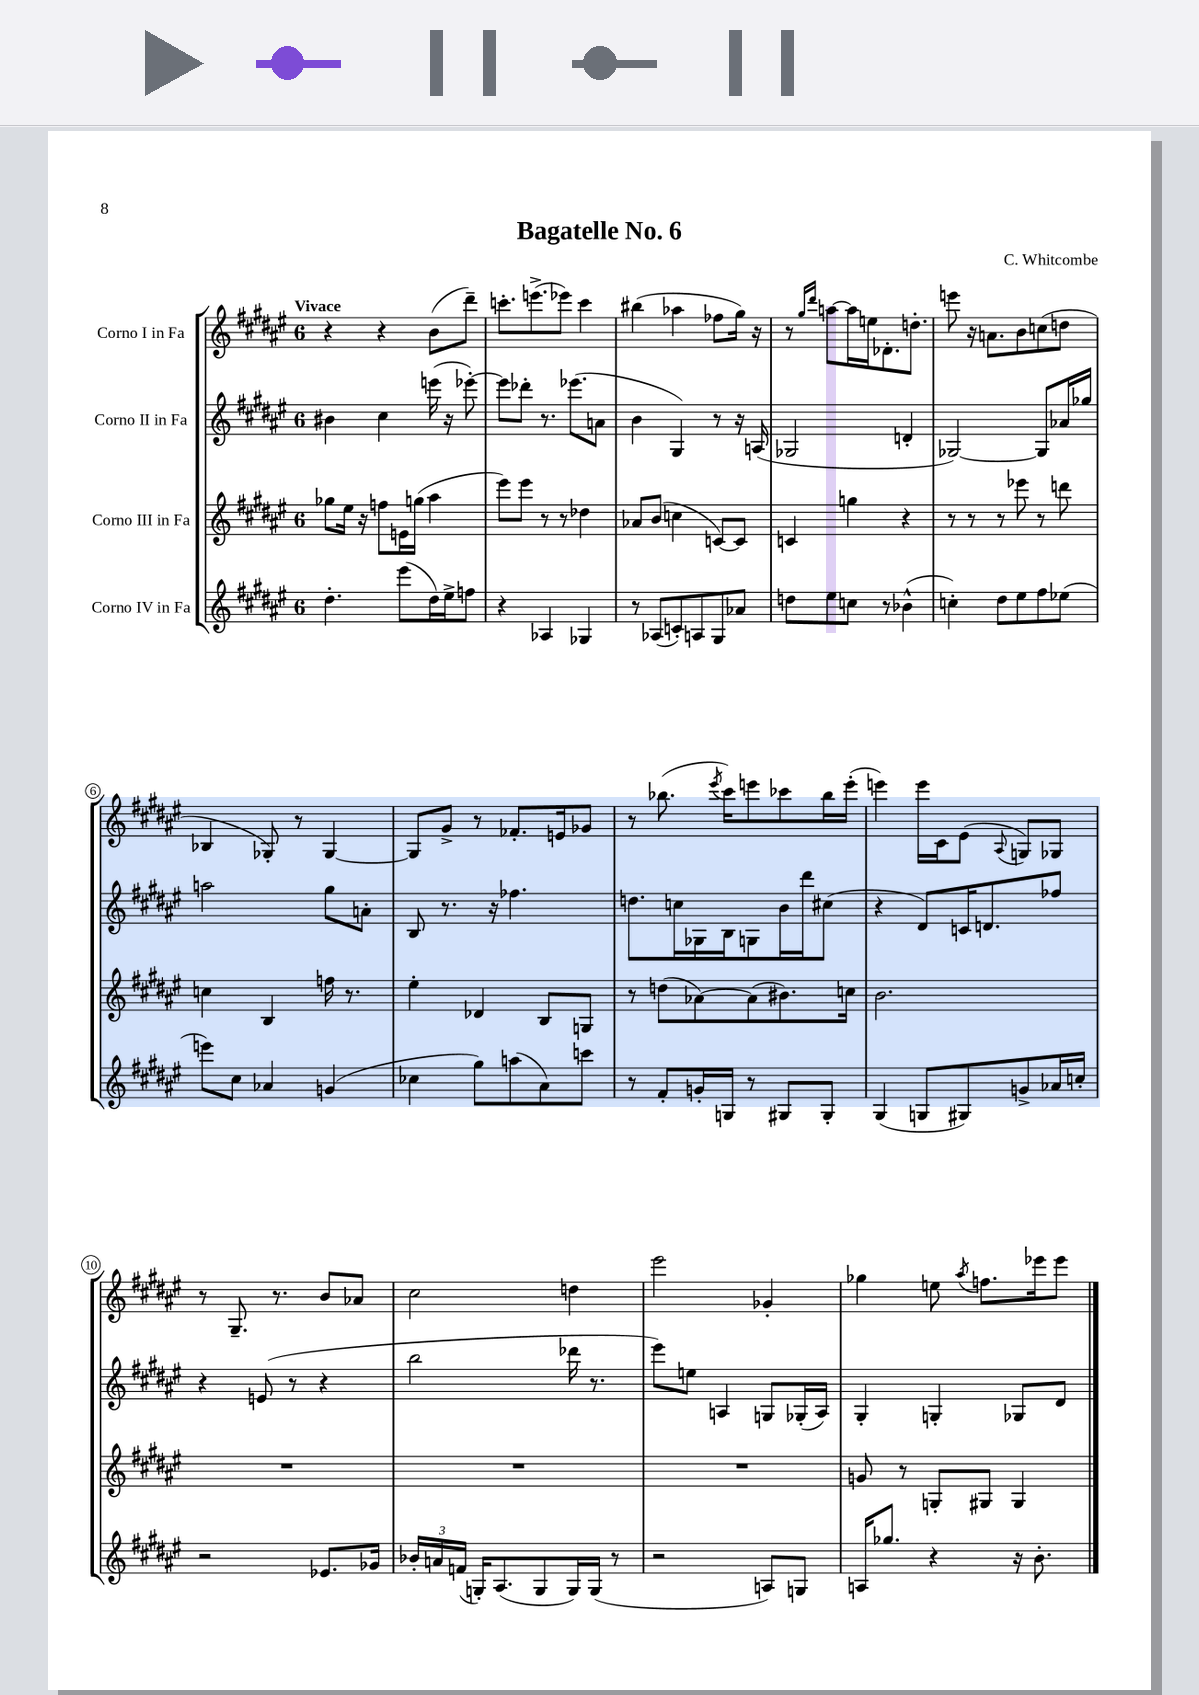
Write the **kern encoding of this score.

**kern	**kern	**kern	**kern
*part4	*part3	*part2	*part1
*staff4	*staff3	*staff2	*staff1
*I"Corno IV in Fa	*I"Corno III in Fa	*I"Corno II in Fa	*I"Corno I in Fa
*clefG2	*clefG2	*clefG2	*clefG2
*k[f#c#g#d#a#e#]	*k[f#c#g#d#a#e#]	*k[f#c#g#d#a#e#]	*k[f#c#g#d#a#e#]
*M6/8	*M6/8	*M6/8	*M6/8
=1	=1	=1	=1
!	!	!	!LO:TX:a:B:t=Vivace
4.dd#'\	8gg-X\L	4b#X\	4r
.	16ee#\Jk	.	.
.	16r	.	.
.	8ffn\L	4cc#\	4r
(8eee#\L	16en\L	.	.
.	(16ggn\JJ	.	.
16dd#\L)	4aa#\	(16eeen\	(8b\L
16ee#^\J	.	16r	.
8ffn\J	.	[8eee-X'\)	8ddd#~\J)
=2	=2	=2	=2
4r	8eee#\L)	8eee-\L]	8.cccn'\L
.	8eee#\J	8ddd-X'\J	.
.	.	.	(8.eeen^\
4A-X/	8r	8.r	.
.	8r	.	8eee-X\J)
.	.	(8.eee-X\L	.
4G-X/	4dd-X\	.	4ccc\
.	.	8an\J	.
=3	=3	=3	=3
8r	8a-X/L	4b\	(4bb#X\
(8A-X/L	(8b/J	.	.
8cn'/)	4ccn\	4G#/)	4aa-X\
8An/	.	.	.
8G#/	[8cn/L)	8r	8ff-X\L
8a-X/J	8c/J]	16r	16gg#\Jk)
.	.	(16An/	16r
=4	=4	=4	=4
8ddn\L	4cn/	2G-X/	8r
.	.	.	16qqgg#/LL
.	.	.	16qqddd#/JJ
8ee#\	.	.	[8aan\L
8ccn\J	4ggn\	.	16aa\L]
.	.	.	16een\J
8r	.	.	8.d-X'\
(4b-X^^\	4r	4dn'/	.
.	.	.	8.ddn'\J
=5	=5	=5	=5
4ccn'\)	8r	[2G-X/)	8eeen\
.	8r	.	16r
.	.	.	8.an\L
8dd#\L	8r	.	.
8ee#\	8eee-X\	.	8b\
8ff#\	8r	8G-/L]	(8ccn\
(8ee-X\J	8dddn\	16a-X/L	8ddn\J
.	.	16gg-X/JJ	.
!!LO:LB:g=z
=6	=6	=6	=6
8eeen\L)	4ccn\	2aan\	4B-X/
8cc#\J	.	.	.
4a-X/	4B/	.	8G-X'/)
.	.	.	8r
(4gn/	16ffn\	8gg#\L	[4G-/
.	8.r	.	.
.	.	8an'\J	.
=7	=7	=7	=7
4cc-X\	4ee#'\	8B/	8G-/L]
.	.	8.r	8g#^/J
8gg#\L)	4d-X/	.	8r
.	.	16r	.
(8aan\	.	4.ff-X\	8.f-X'/L
8a#\)	8B/L	.	.
.	.	.	16en/k
8cccn\J	8Gn/J	.	8g-X/J
=8	=8	=8	=8
8r	8r	8.ddn\L	8r
8f#'/L	(8ddn\L	.	(8.bb-X\
.	.	16ccn\L	.
16gn'/L	[8a-X\)	16G-X\	.
.	.	.	8qeee#/
16Gn/JJ	.	16B\J	16ccc#\KL)
8r	(8a-\]	8Gn\	8eeen\
8G#X/L	8.b#X\)	16b\L	8ccc-X\
.	.	16ddd#\J	.
8G#'/J	.	(8cc#X\J	16bb-\L
.	16ccn\Jk	.	(16eee'\JJ
=9	=9	=9	=9
(4G#/	2.b\	4r	4eeen\)
8Gn/L	.	8d#/L)	16eee\LL
.	.	.	16c#\J
8G#X/)	.	16cn/K	(8e#\J
.	.	8.dn/	.
.	.	.	8qqA#/
8gn^/	.	.	8Gn/L)
16a-X/L	.	8ff-X/J	8G-X/J
16ccn'/JJ	.	.	.
!!LO:LB:g=z
=10	=10	=10	=10
2r	2.r	4r	8r
.	.	.	8.G#~/
.	.	(8en/	.
.	.	.	8.r
.	.	8r	.
8.e-X/L	.	4r	8b/L
.	.	.	8a-X/J
16g-X/Jk	.	.	.
=11	=11	=11	=11
24b-X'/LL	2.r	2bb\	2cc#\
24an/	.	.	.
(24fn/JJ	.	.	.
16Gn'/KL)	.	.	.
(8.A#/	.	.	.
8G/	.	.	.
16G/L)	.	16ddd-X\	4ddn\
(16G/JJ	.	8.r	.
8r	.	.	.
=12	=12	=12	=12
2r	2.r	8eee#\L)	2eee#\
.	.	8een\J	.
.	.	4An/	.
8An/L)	.	8Gn/L	4g-X'/
8Gn/J	.	(16G-X'/L	.
.	.	16A/JJ)	.
=13	=13	=13	=13
16An/KL	8gn/	4G#'/	4gg-X\
8.gg-X/J	.	.	.
.	8r	.	.
4r	8Gn'/L	4Gn'/	8een\
.	.	.	8qaa#/
.	8G#X/J	.	8.ffn\L
16r	4G#/	8G-X/L	.
8.b'\	.	.	16eee-X\k
.	.	8d#/J	8eee-\J
==	==	==	==
*-	*-	*-	*-
